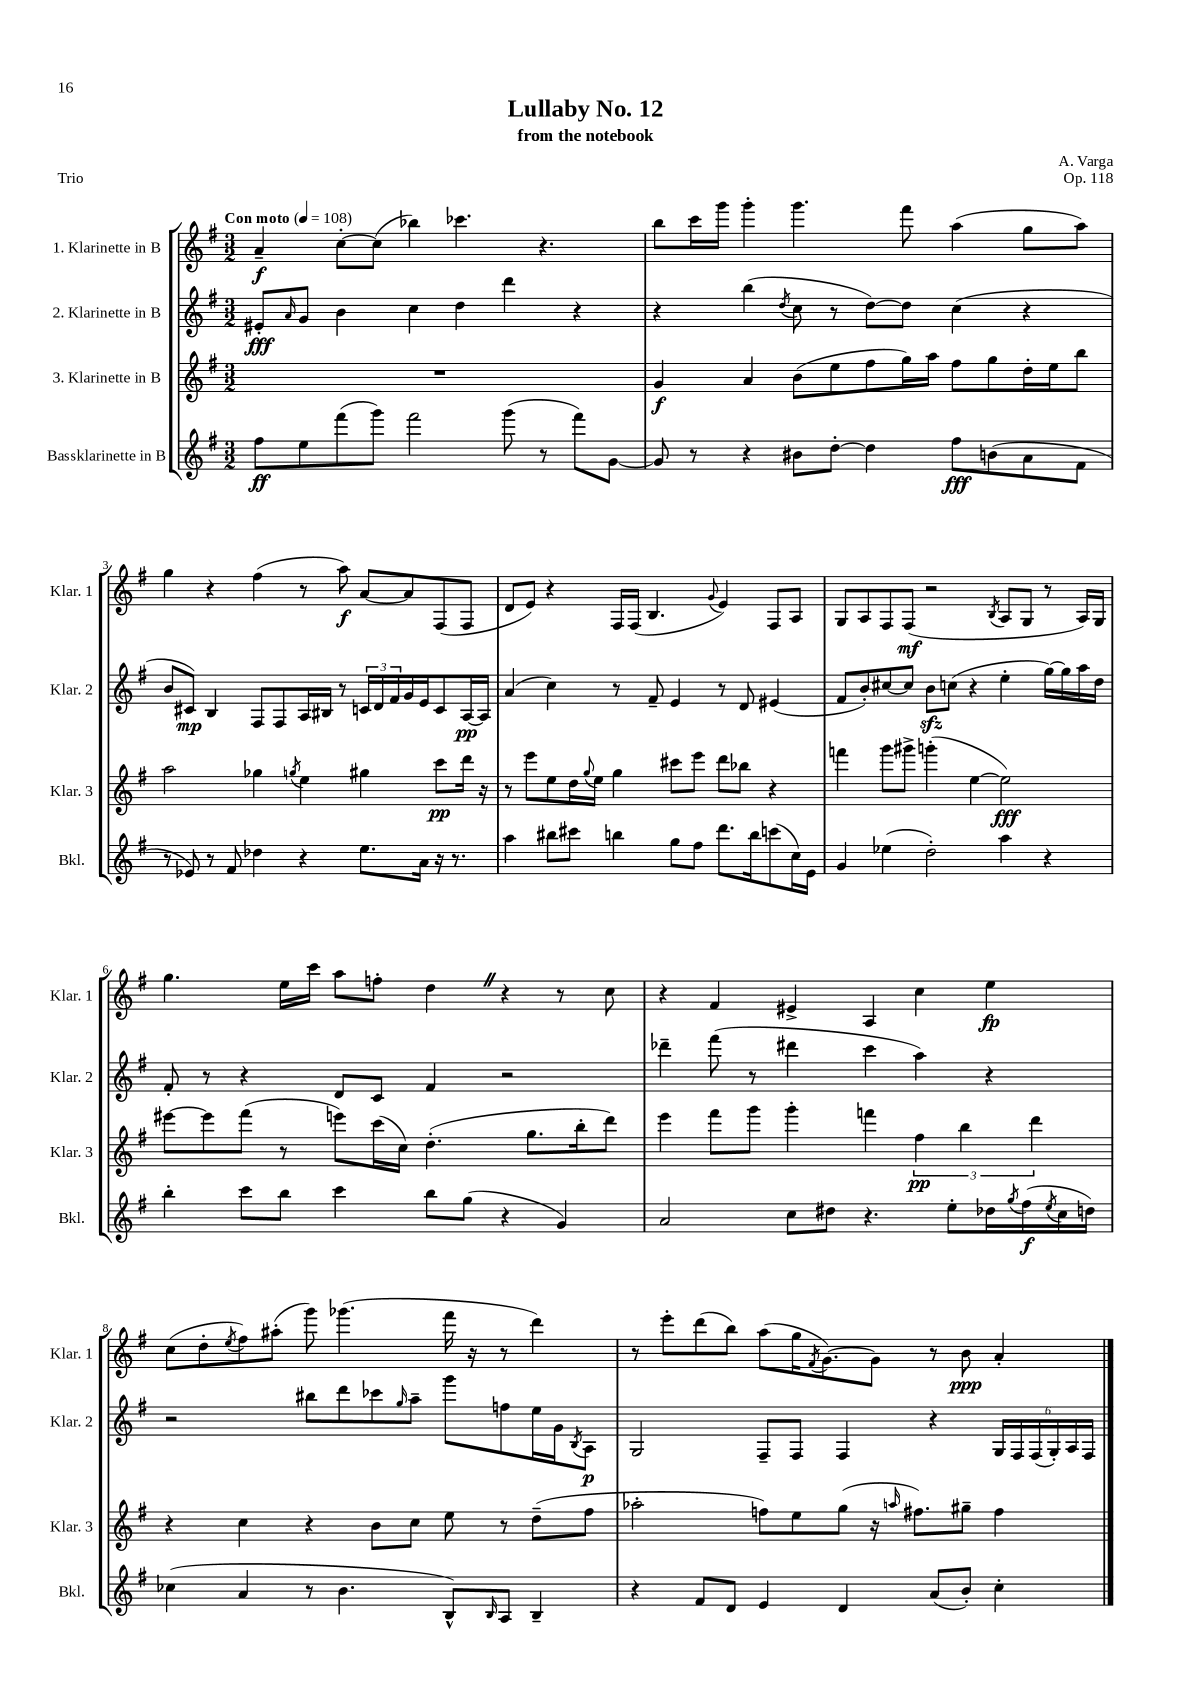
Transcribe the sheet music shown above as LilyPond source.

\header { title = "Lullaby No. 12" composer = "A. Varga" subtitle = "from the notebook" opus = "Op. 118" piece = "Trio" }
<<
\new StaffGroup <<
\new Staff = "s0" \with { instrumentName = "1. Klarinette in B" shortInstrumentName = "Klar. 1" } {
    \clef treble \key g \major \numericTimeSignature \time 3/2 \tempo "Con moto" 4 = 108
    a'4--\f c''8~-. c''8( bes''4) ces'''4. r4. |
    b''8 c'''16 g'''16 g'''4-. g'''4. fis'''8 a''4( g''8 a''8) |
    g''4 r4 fis''4( r8 a''8\f) a'8~ a'8 fis8( fis8 |
    d'8 e'8) r4 fis16 fis16( b4. \appoggiatura { g'8 } e'4) fis8 a8 |
    g8 a8 fis8 fis8\mf( r2 \acciaccatura { b8 } a8 g8 r8 a16) g16 |
    g''4. e''16 c'''16 a''8 f''8-. d''4 \once \override BreathingSign.text = \markup { \musicglyph "scripts.caesura.straight" } \breathe r4 r8 c''8 |
    r4 fis'4 eis'4-> a4 c''4 e''4\fp |
    c''8( d''8-. \acciaccatura { e''8 } fis''8) ais''8-.( g'''8) ges'''4.( fis'''16 r16 r8 d'''4) |
    r8 e'''8-. d'''8( b''8) a''8( g''16 \acciaccatura { fis'8 } g'8.~) g'8 r8 b'8\ppp a'4-. \bar "|." |
}
\new Staff = "s1" \with { instrumentName = "2. Klarinette in B" shortInstrumentName = "Klar. 2" } {
    \clef treble \key g \major \numericTimeSignature \time 3/2
    eis'8-.\fff \grace { a'16 } g'8 b'4 c''4 d''4 d'''4 r4 |
    r4 b''4( \acciaccatura { d''8 } c''8 r8 d''8~) d''8 c''4( r4 |
    b'8 cis'8\mp) b4 fis8 fis8 a16 bis16 r8 \tuplet 3/2 { c'16 d'16 fis'16 } g'16 e'16 c'8 a16~\pp a16 |
    a'4( c''4) r8 fis'8-- e'4 r8 d'8 eis'4( |
    fis'8 b'8-.) cis''8~ cis''8 b'8\sfz c''8( r4 e''4-. g''16~) g''16 a''16 d''16 |
    fis'8-. r8 r4 d'8 c'8 fis'4 r2 |
    des'''4-- fis'''8( r8 dis'''4 c'''4 a''4) r4 |
    r2 bis''8 d'''8 ces'''8 \grace { g''16 } a''8-- g'''8 f''8 e''16 g'16 \acciaccatura { b8 } a8\p |
    g2 fis8-- fis8 fis4 r4 \tuplet 6/4 { g16 fis16 fis16( g16-.) a16 fis16 } \bar "|." |
}
\new Staff = "s2" \with { instrumentName = "3. Klarinette in B" shortInstrumentName = "Klar. 3" } {
    \clef treble \key g \major \numericTimeSignature \time 3/2
    R1. |
    g'4\f a'4 b'8( e''8 fis''8 g''16) a''16 fis''8 g''8 d''16-. e''16 b''8 |
    a''2 ges''4 \acciaccatura { g''8 } e''4 gis''4 c'''8\pp d'''16 r16 |
    r8 e'''8 e''8 d''16 \appoggiatura { g''8 } e''16 g''4 cis'''8 e'''8 d'''8 bes''8 r4 |
    f'''4 g'''8 gis'''8-> g'''4-.( e''4~ e''2\fff) |
    eis'''8~ eis'''8 fis'''8( r8 e'''8) c'''16( c''16) d''4.-.( g''8. b''16-. d'''8) |
    e'''4 fis'''8 g'''8 g'''4-. f'''4 \tuplet 3/2 { fis''4\pp b''4 d'''4 } |
    r4 c''4 r4 b'8 c''8 e''8 r8 d''8--( fis''8 |
    aes''2-. f''8) e''8 g''8( r16 \grace { a''16 } fis''8.) gis''8-- fis''4 \bar "|." |
}
\new Staff = "s3" \with { instrumentName = "Bassklarinette in B" shortInstrumentName = "Bkl." } {
    \clef treble \key g \major \numericTimeSignature \time 3/2
    fis''8\ff e''8 fis'''8( g'''8) fis'''2 g'''8( r8 fis'''8) g'8~ |
    g'8 r8 r4 bis'8 d''8~-. d''4 fis''8\fff b'8( a'8 fis'8 |
    r8 ees'8) r8 fis'8 des''4 r4 e''8. a'16 r16 r8. |
    a''4 bis''8 cis'''8 b''4 g''8 fis''8 d'''8. b''16 c'''8( c''16) e'16 |
    g'4 ees''4( d''2-.) a''4 r4 |
    b''4-. c'''8 b''8 c'''4 b''8 g''8( r4 g'4) |
    a'2 c''8 dis''8 r4. e''8-. des''16 \acciaccatura { g''8 } fis''16\f( \acciaccatura { e''8 } c''16 d''16) |
    ces''4( a'4 r8 b'4. b8-^) \grace { b16 } a8 b4-- |
    r4 fis'8 d'8 e'4 d'4 a'8( b'8-.) c''4-. \bar "|." |
}
>>
>>
